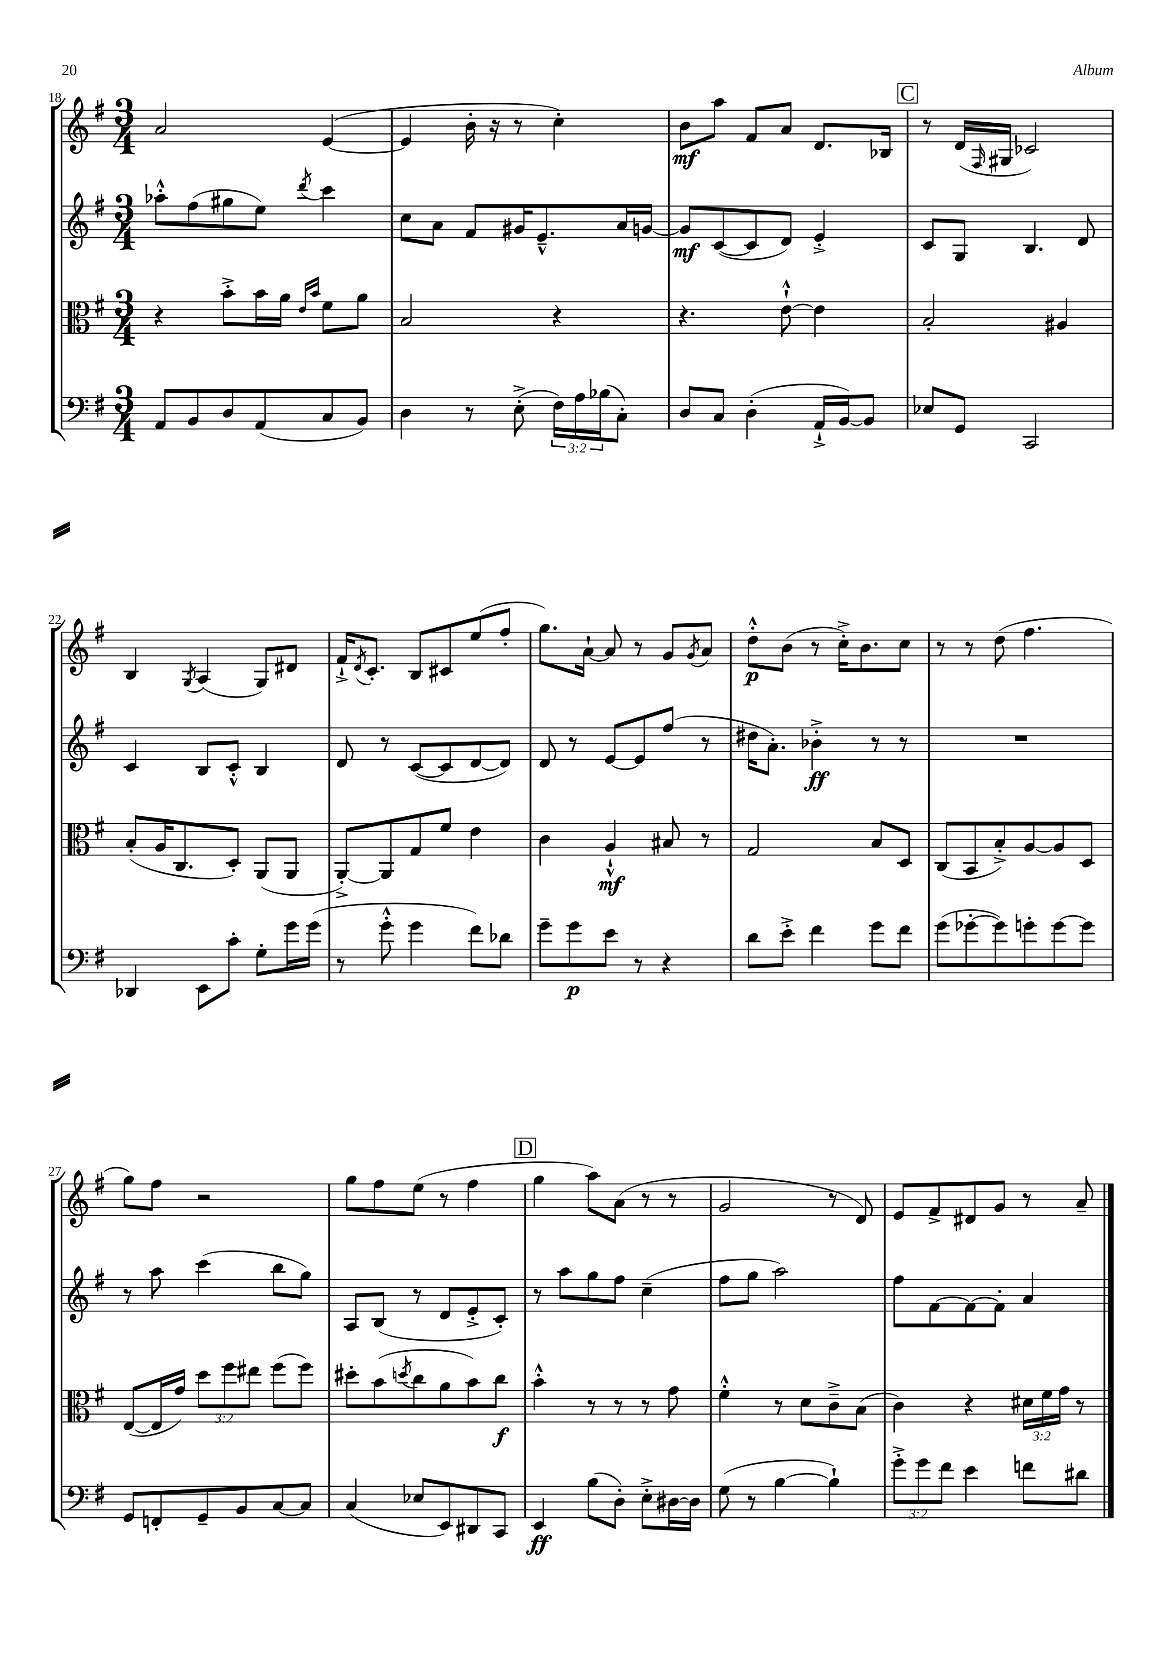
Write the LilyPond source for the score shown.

<<
\new StaffGroup <<
\new Staff = "s0" {
    \clef treble \key g \major \numericTimeSignature \time 3/4
    a'2 e'4~( |
    e'4 b'16-. r16 r8 c''4-.) |
    b'8\mf a''8 fis'8 a'8 d'8. bes16 |
    \mark \markup { \box "C" } r8 d'16( \grace { fis16 } gis16 ces'2) |
    b4 \acciaccatura { g8 } a4( g8) dis'8 |
    fis'16-!-> \acciaccatura { d'8 } c'8.-. b8 cis'8 e''8( fis''8-. |
    g''8.) a'16~-! a'8 r8 g'8 \acciaccatura { g'8 } a'8 |
    d''8-.-^\p b'8( r8 c''16-.->) b'8. c''8 |
    r8 r8 d''8( fis''4. |
    g''8) fis''8 r2 |
    g''8 fis''8 e''8( r8 fis''4 |
    \mark \markup { \box "D" } g''4 a''8) a'8( r8 r8 |
    g'2 r8 d'8) |
    e'8 fis'8-> dis'8 g'8 r8 a'8-- \bar "|." |
}
\new Staff = "s1" {
    \clef treble \key g \major \numericTimeSignature \time 3/4
    aes''8-.-^ fis''8( gis''8 e''8) \acciaccatura { d'''8 } c'''4 |
    c''8 a'8 fis'8 gis'16 e'8.---^ a'16 g'16~ |
    g'8\mf c'8~( c'8 d'8) e'4-.-> |
    \mark \markup { \box "C" } c'8 g8 b4. d'8 |
    c'4 b8 c'8-.-^ b4 |
    d'8 r8 c'8~( c'8 d'8~ d'8) |
    d'8 r8 e'8~ e'8 fis''8( r8 |
    dis''16 a'8.-.) bes'4-.->\ff r8 r8 |
    R2. |
    r8 a''8 c'''4( b''8 g''8) |
    a8 b8( r8 d'8 e'8-.-> c'8-.) |
    \mark \markup { \box "D" } r8 a''8 g''8 fis''8 c''4--( |
    fis''8 g''8 a''2) |
    fis''8 fis'8~ fis'8~ fis'8-. a'4 \bar "|." |
}
\new Staff = "s2" {
    \clef alto \key g \major \numericTimeSignature \time 3/4 \override Staff.TupletNumber.text = #tuplet-number::calc-fraction-text
    r4 b'8-.-> b'16 a'16 \grace { e'16 b'16 } fis'8 a'8 |
    b2 r4 |
    r4. e'8~-!-^ e'4 |
    \mark \markup { \box "C" } b2-. ais4 |
    b8-.( a16 c8. d8-.) a,8( a,8 |
    a,8~-.->) a,8 g8 fis'8 e'4 |
    c'4 a4-!-^\mf bis8 r8 |
    g2 b8 d8 |
    c8( b,8 b8-.->) a8~ a8 d8 |
    e8~( e16 g'16) \tuplet 3/2 { d''8 fis''8 eis''8 } fis''8( fis''8) |
    dis''8-. b'8( \acciaccatura { d''8 } c''8 a'8 b'8) c''8\f |
    \mark \markup { \box "D" } b'4-.-^ r8 r8 r8 g'8 |
    fis'4-.-^ r8 d'8 c'8---> b8( |
    c'4) r4 \tuplet 3/2 { dis'16 fis'16 g'16 } r8 \bar "|." |
}
\new Staff = "s3" {
    \clef bass \key g \major \numericTimeSignature \time 3/4 \override Staff.TupletNumber.text = #tuplet-number::calc-fraction-text
    a,8 b,8 d8 a,8( c8 b,8) |
    d4 r8 e8-.->( \tuplet 3/2 { fis16) a16 bes16( } c8-.) |
    d8 c8 d4-.( a,16-!-> b,16~) b,8 |
    \mark \markup { \box "C" } ees8 g,8 c,2 |
    des,4 e,8 c'8-. g8-. g'16 g'16( |
    r8 g'8-.-^ g'4 fis'8) des'8 |
    g'8-- g'8\p e'8 r8 r4 |
    d'8 e'8-.-> fis'4 g'8 fis'8 |
    g'8( ges'8~-. ges'8) g'8-. g'8~ g'8 |
    g,8 f,8-. g,8-- b,8 c8~ c8 |
    c4( ees8 e,8) dis,8 c,8 |
    \mark \markup { \box "D" } e,4\ff b8( d8-.) e8-.-> dis16~ dis16 |
    g8( r8 b4~ b4-!) |
    \tuplet 3/2 { g'8-.-> g'8 fis'8 } e'4 f'8 dis'8 \bar "|." |
}
>>
>>
\layout { \context { \Score currentBarNumber = #18 } }
